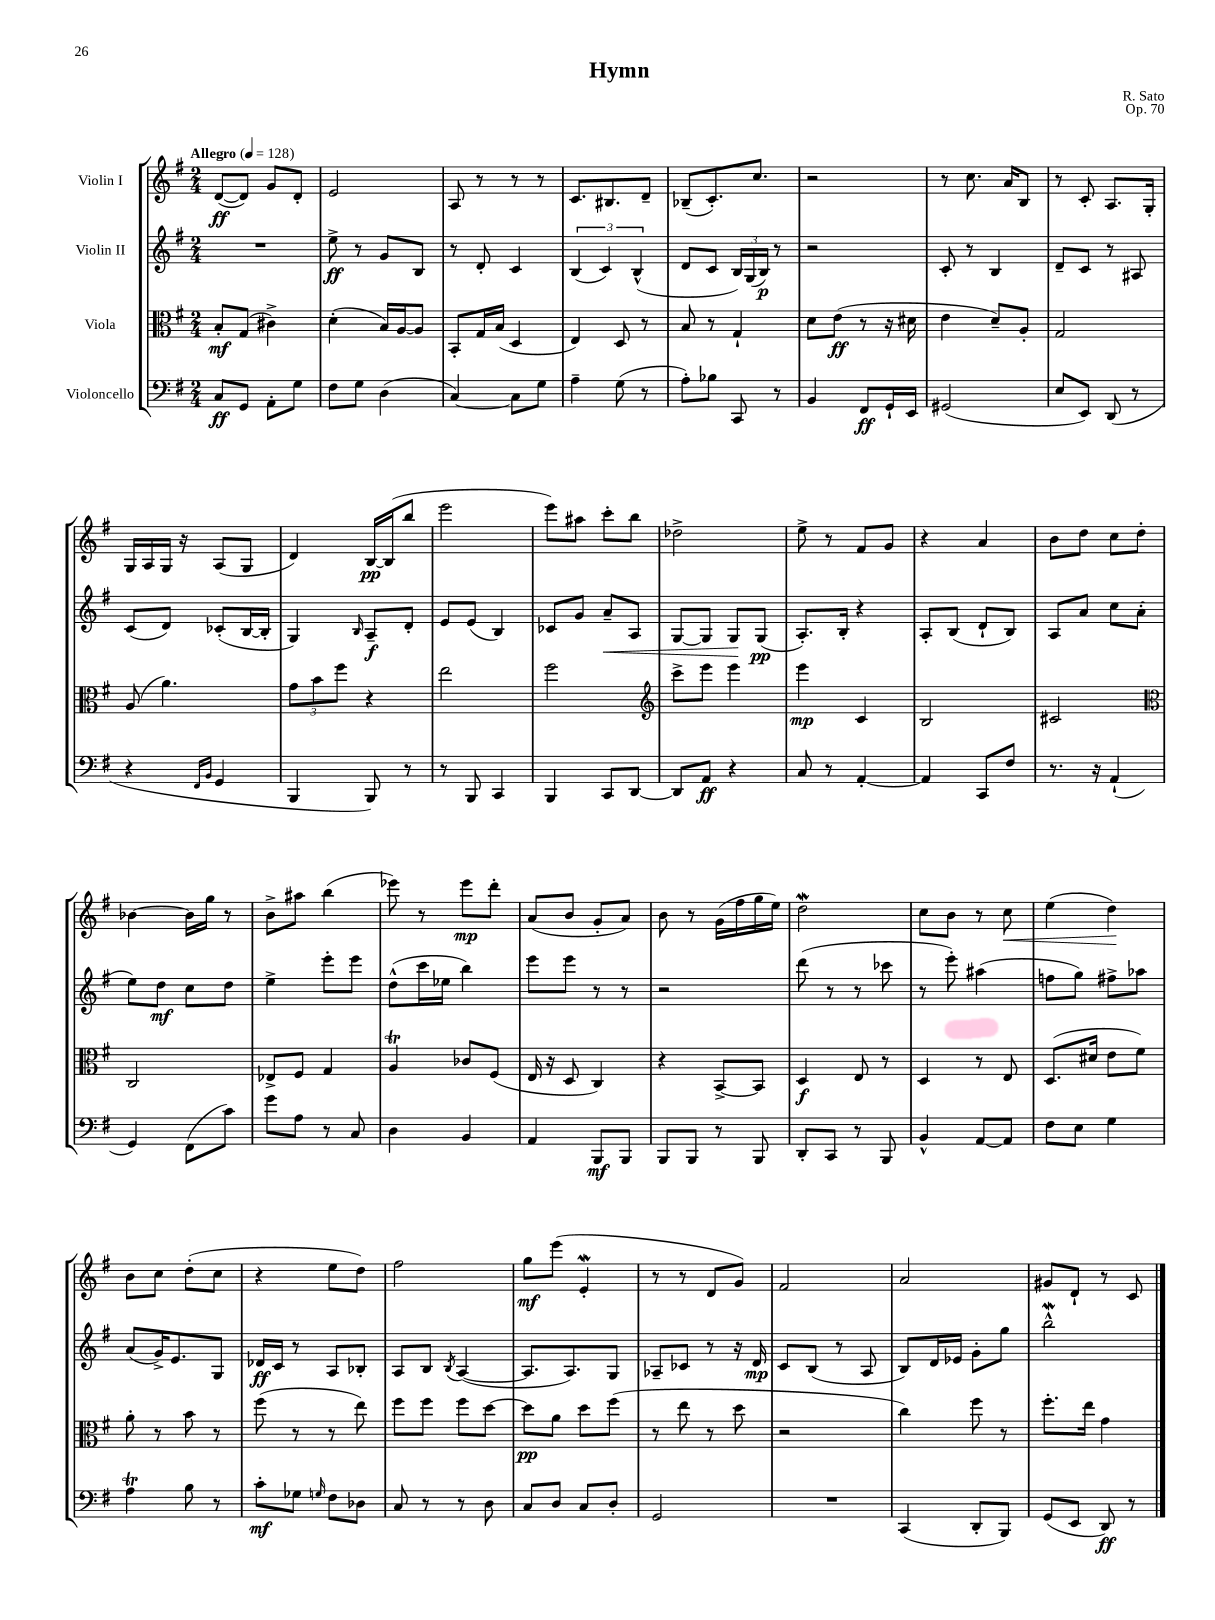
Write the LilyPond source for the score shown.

\header { title = "Hymn" composer = "R. Sato" opus = "Op. 70" }
<<
\new StaffGroup <<
\new Staff = "s0" \with { instrumentName = "Violin I" } {
    \clef treble \key g \major \numericTimeSignature \time 2/4 \tempo "Allegro" 4 = 128
    d'8~\ff( d'8) g'8 d'8-. |
    e'2 |
    a8 r8 r8 r8 |
    c'8. bis8. d'8-- |
    bes8--( c'8.-.) c''8. |
    r2 |
    r8 c''8. a'16 b8 |
    r8 c'8-. a8. g16-. |
    g16 a16 g16 r16 a8( g8 |
    d'4) b16~\pp b16( b''8 |
    e'''2 |
    e'''8) ais''8 c'''8-. b''8 |
    des''2-> |
    e''8-> r8 fis'8 g'8 |
    r4 a'4 |
    b'8 d''8 c''8 d''8-. |
    bes'4~ bes'16 g''16 r8 |
    b'8-> ais''8 b''4( |
    ees'''8) r8 ees'''8\mp d'''8-. |
    a'8( b'8 g'8-. a'8) |
    b'8 r8 g'16( fis''16 g''16 e''16) |
    d''2\mordent |
    c''8 b'8 r8 c''8\< |
    e''4( d''4\!) |
    b'8 c''8 d''8-.( c''8 |
    r4 e''8 d''8) |
    fis''2 |
    g''8\mf e'''8( e'4-.\mordent |
    r8 r8 d'8 g'8) |
    fis'2 |
    a'2 |
    gis'8 d'8-! r8 c'8 \bar "|." |
}
\new Staff = "s1" \with { instrumentName = "Violin II" } {
    \clef treble \key g \major \numericTimeSignature \time 2/4
    R2 |
    e''8->\ff r8 g'8 b8 |
    r8 d'8-. c'4 |
    \tuplet 3/2 { b4( c'4) b4-^( } |
    d'8 c'8 \tuplet 3/2 { b16) g16( b16\p) } r8 |
    r2 |
    c'8-. r8 b4 |
    d'8-- c'8 r8 ais8 |
    c'8( d'8) ces'8-.( b16~ b16-. |
    g4) \grace { b16 } a8--\f d'8-. |
    e'8 e'8( b4) |
    ces'8 g'8 a'8--\< a8 |
    g8~ g8 g8\! g8\pp( |
    a8.-.) b16-. r4 |
    a8-. b8( d'8-! b8) |
    a8 a'8 c''8 a'8-.( |
    e''8) d''8\mf c''8 d''8 |
    e''4-> e'''8-. e'''8 |
    d''8-^( c'''16 ees''16 b''4) |
    e'''8 e'''8 r8 r8 |
    r2 |
    d'''8( r8 r8 ces'''8 |
    r8 e'''8-.) ais''4( |
    f''8 g''8) fis''8-> aes''8 |
    a'8( g'16->) e'8. g8 |
    des'16\ff c'16 r8 a8 bes8-. |
    a8 b8 \acciaccatura { b8 } a4~( |
    a8. a8.) g8 |
    aes8-- ces'8 r8 r16 d'16\mp |
    c'8 b8( r8 a8 |
    b8) d'16 ees'16 g'8-. g''8 |
    b''2-^\mordent \bar "|." |
}
\new Staff = "s2" \with { instrumentName = "Viola" } {
    \clef alto \key g \major \numericTimeSignature \time 2/4
    b8-.\mf g8( cis'4->) |
    d'4-.( b16) a16~ a8 |
    b,8-. g16 b16( d4 |
    e4) d8 r8 |
    b8 r8 g4-! |
    d'8 e'8\ff( r8 r16 dis'16 |
    e'4 d'8--) a8-. |
    g2 |
    a8( a'4.) |
    \tuplet 3/2 { g'8 b'8 fis''8 } r4 |
    e''2 |
    fis''2 |
    \clef treble c'''8-> e'''8 e'''4 |
    e'''4\mp c'4 |
    b2 |
    cis'2 |
    \clef alto c2 |
    ees8-> fis8 g4 |
    a4\trill ces'8 fis8( |
    e16 r16 d8 c4) |
    r4 b,8~-> b,8 |
    d4\f e8 r8 |
    d4 r8 e8 |
    d8.( dis'16 e'8 fis'8) |
    a'8-. r8 b'8 r8 |
    fis''8( r8 r8 e''8) |
    fis''8 fis''8 fis''8 d''8~ |
    d''8\pp a'8 d''8 fis''8( |
    r8 e''8 r8 d''8 |
    r2 |
    c''4) fis''8 r8 |
    fis''8.-. e''16 g'4 \bar "|." |
}
\new Staff = "s3" \with { instrumentName = "Violoncello" } {
    \clef bass \key g \major \numericTimeSignature \time 2/4
    c8\ff g,8 a,8-. g8 |
    fis8 g8 d4( |
    c4~) c8 g8 |
    a4-- g8( r8 |
    a8-.) bes8 c,8 r8 |
    b,4 fis,8\ff g,16-! e,16 |
    gis,2( |
    e8 e,8) d,8( r8 |
    r4 \grace { fis,16 b,16 } g,4 |
    b,,4 b,,8) r8 |
    r8 b,,8 c,4 |
    b,,4 c,8 d,8~ |
    d,8 a,8\ff r4 |
    c8 r8 a,4~-. |
    a,4 c,8 fis8 |
    r8. r16 a,4-!( |
    g,4) fis,8( c'8) |
    g'8 a8 r8 c8 |
    d4 b,4 |
    a,4 b,,8\mf b,,8 |
    b,,8 b,,8 r8 b,,8 |
    d,8-. c,8 r8 b,,8 |
    b,4-^ a,8~ a,8 |
    fis8 e8 g4 |
    a4\trill b8 r8 |
    c'8-.\mf ges8 \grace { g16 } fis8 des8 |
    c8 r8 r8 d8 |
    c8 d8 c8 d8-. |
    g,2 |
    R2 |
    c,4( d,8-. b,,8) |
    g,8( e,8 d,8\ff) r8 \bar "|." |
}
>>
>>
\layout { \context { \Score \remove "Bar_number_engraver" } }
